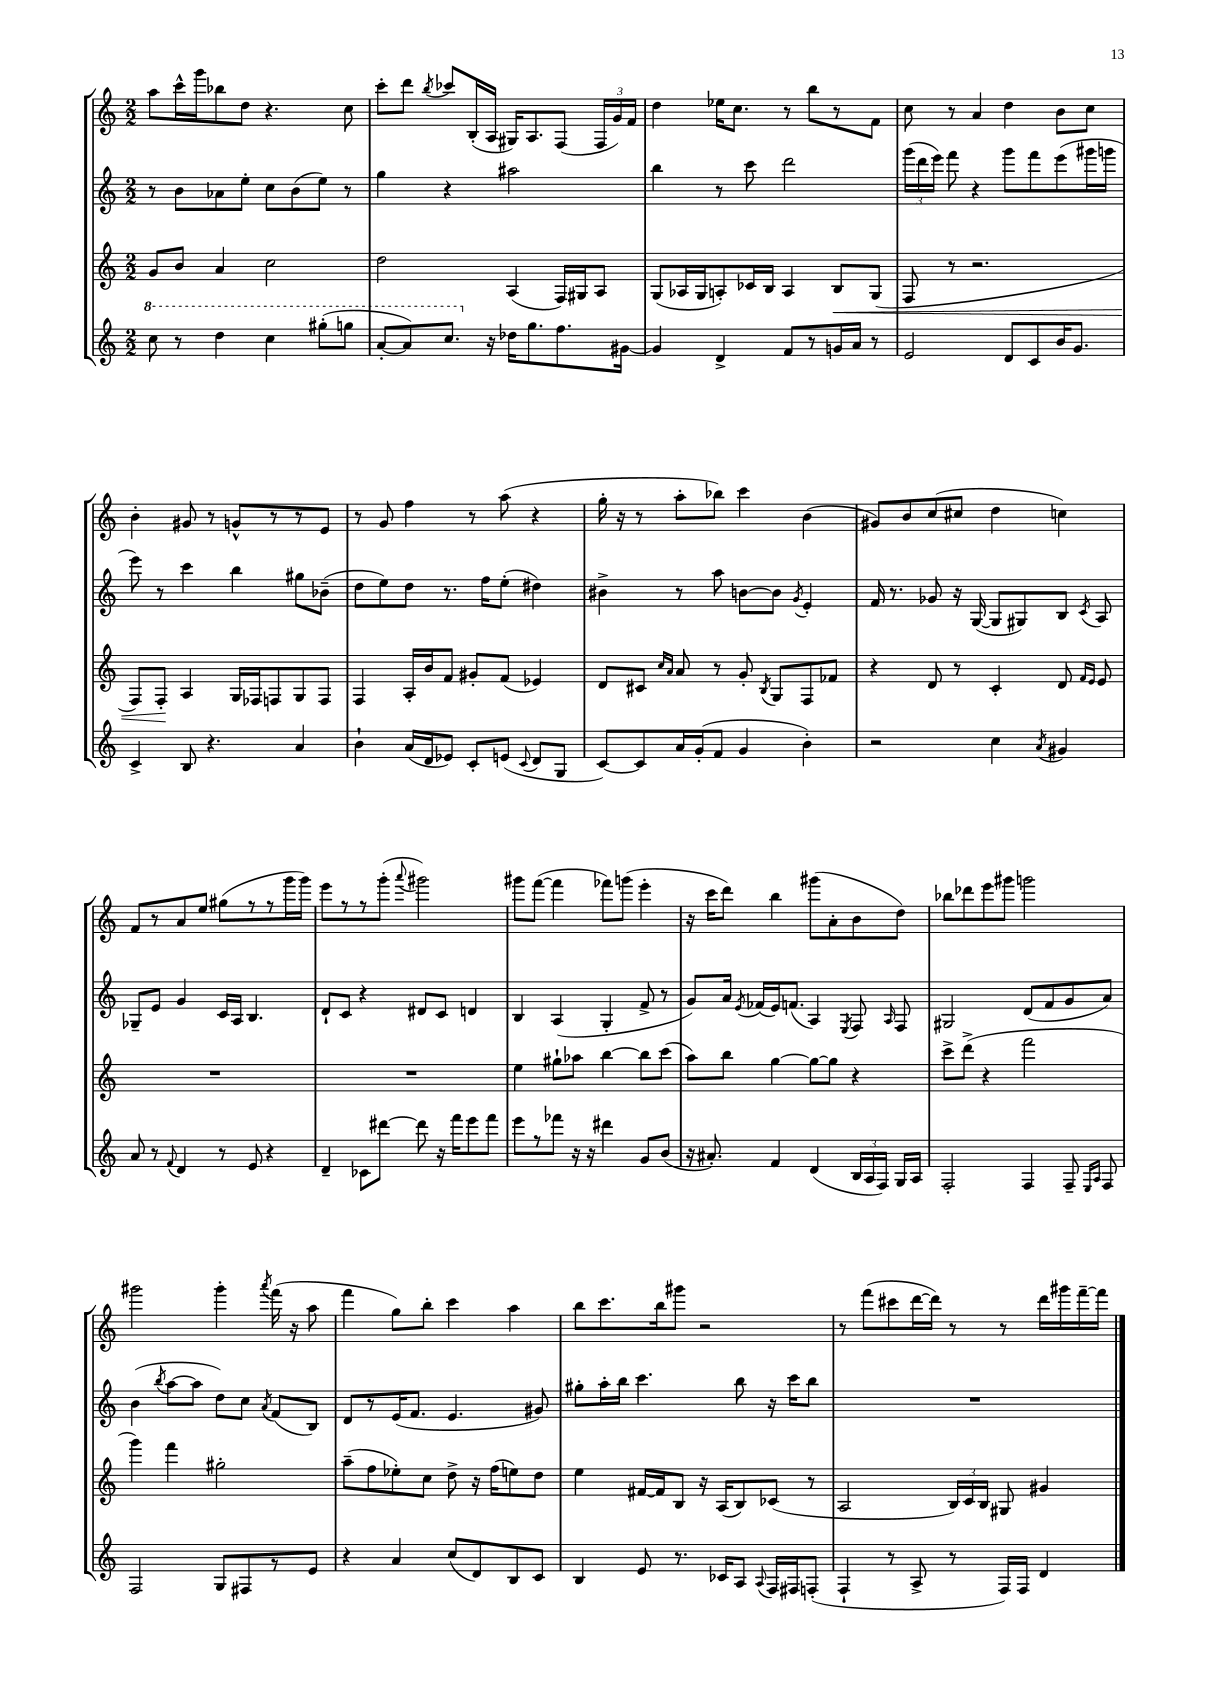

**kern	**kern	**dynam	**kern	**kern
*part4	*part3	*part3	*part2	*part1
*staff4	*staff3	*staff3	*staff2	*staff1
*clefG2	*clefG2	*	*clefG2	*clefG2
*k[]	*k[]	*	*k[]	*k[]
*M2/2	*M2/2	*	*M2/2	*M2/2
*8va	*	*	*	*
=25	=25	=25	=25	=25
8ccc\	8g/L	.	8r	8aa\L
8r	8b/J	.	8b\L	16ccc^^\L
.	.	.	.	16ggg\J
4ddd\	4a/	.	8a-X\	8bb-X\
.	.	.	8ee'\J	8dd\J
4ccc\	2cc\	.	8cc\L	4.r
.	.	.	(8b\	.
(8ggg#X'\L	.	.	8ee\J)	.
8gggn\J	.	.	8r	8cc\
=26	=26	=26	=26	=26
[8aa'/L	2dd\	.	4gg\	8ccc'\L
8aa/])	.	.	.	8ddd\J
.	.	.	.	8qbb/
8.ccc/J	.	.	4r	8ccc-X/L
.	.	.	.	(16B'/L
*X8va	*	*	*	*
16r	.	.	.	16A/JJ
16dd-X\KL	(4A/	.	2aa#X\	16G#X/KL)
8.gg\	.	.	.	8.A/
8.ff\	16F/LL)	.	.	(8F/J
.	16G#X/J	.	.	.
.	8A/J	.	.	24F/LL
.	.	.	.	24g/)
[16g#X\Jk	.	.	.	.
.	.	.	.	24f/JJ
=27	=27	=27	=27	=27
4g#/]	(8G/L	.	4bb\	4dd\
.	16A-X/L	.	.	.
.	16G/J	.	.	.
4d^/	8An'/)	.	8r	16ee-X\KL
.	.	.	.	8.cc\J
.	16c-X/L	.	8ccc\	.
.	16B/JJ	.	.	.
8f/L	4A/	.	2ddd\	8r
8r	.	.	.	8bb\L
!	!	!LO:HP:b	!	!
16gn/L	8B/L	<	.	8r
16a/JJ	.	.	.	.
8r	(8G/J	.	.	8f\J
=28	=28	=28	=28	=28
2e/	8F/	.	(24ggg\LL	8cc\
.	.	.	24ddd\	.
.	.	.	24eee\JJ)	.
.	8r	.	8fff\	8r
.	2.r	.	4r	4a/
8d/L	.	.	8ggg\L	4dd\
8c/	.	.	8fff\	.
16b/K	.	.	(8eee\	8b\L
8.g/J	.	.	.	.
.	.	.	16ggg#X\L	8cc\J
.	.	.	16gggn\JJ	.
!!LO:LB:g=z
=29	=29	=29	=29	=29
4c^/	8F/L)	.	8eee\)	4b'\
.	8F'/J	.	8r	.
8B/	4A/	[	4ccc\	8g#X/
4.r	.	.	.	8r
.	16G/LL	.	4bb\	8gn^^/L
.	16F-X/J	.	.	.
.	8Fn/	.	.	8r
4a/	8G/	.	8gg#X\L	8r
.	8F/J	.	(8b-X~\J	8e/J
=30	=30	=30	=30	=30
4b`\	4F/	.	8dd\L	8r
.	.	.	8ee\)	8g/
(16a/LL	16A'/LL	.	8dd\J	4ff\
16d/J	16b/J	.	.	.
8e-X/J)	8f/J	.	8.r	.
8c'/L	8g#X'/L	.	.	8r
.	.	.	16ff\KL	.
(8en/J	(8f/J	.	(8ee'\J	(8aa\
8qqc/	.	.	.	.
8d/L	4e-X/)	.	4dd#X\)	4r
8G/J	.	.	.	.
=31	=31	=31	=31	=31
[8c/L)	8d/L	.	4b#X^\	16gg'\
.	.	.	.	16r
8c/]	8c#X/J	.	.	8r
.	16qqcc/LL	.	.	.
.	16qqa/JJ	.	.	.
16a/L	8a/	.	8r	8aa'\L
(16g'/J	.	.	.	.
8f/J	8r	.	8aa\	8bb-X\J)
4g/	8g'/	.	[8bn\L	4ccc\
.	8qB/	.	.	.
.	8G/L	.	8b\J]	.
.	.	.	8qg/	.
4b'\)	8F/	.	4e'/	(4b\
.	8f-X/J	.	.	.
=32	=32	=32	=32	=32
2r	4r	.	16f/	8g#X/L)
.	.	.	8.r	.
.	.	.	.	8b/
.	8d/	.	8g-X/	(8cc/
.	8r	.	16r	8cc#X/J
.	.	.	([16G/	.
4cc\	4c'/	.	8G/L]	4dd\
.	.	.	8G#X/)	.
8qa/	.	.	.	.
4g#X/	8d/	.	8B/J	4ccn\)
.	16qqf/LL	.	.	.
.	16qqe/JJ	.	8qc/	.
.	8e/	.	8A/	.
!!LO:LB:g=z
=33	=33	=33	=33	=33
8a/	1r	.	8G-X~/L	8f/L
8r	.	.	8e/J	8r
8qqf/	.	.	.	.
4d/	.	.	4g/	8a/
.	.	.	.	8ee/J
8r	.	.	16c/LL	(8gg#X\L
.	.	.	16A/JJ	.
8e/	.	.	4.B/	8r
4r	.	.	.	8r
.	.	.	.	16ggg\L
.	.	.	.	16ggg\JJ)
=34	=34	=34	=34	=34
4d~/	1r	.	8d`/L	8eee\L
.	.	.	8c/J	8r
8c-X\L	.	.	4r	8r
[8ddd#X\J	.	.	.	(8ggg'\J
.	.	.	.	8qqaaa/
8ddd#\]	.	.	8d#X/L	2ggg#X\)
16r	.	.	8c/J	.
16fff\KL	.	.	.	.
8eee\	.	.	4dn/	.
8fff\J	.	.	.	.
=35	=35	=35	=35	=35
8eee\L	4ee\	.	4B/	8ggg#X\L
8r	.	.	.	([8fff\J
8fff-X\J	8gg#X`\L	.	(4A/	4fff\]
16r	8aa-X\J	.	.	.
16r	.	.	.	.
4ddd#X\	[4bb\	.	4G'/	8fff-X\L)
.	.	.	.	(8gggn\J
8g/L	8bb\L]	.	8f^/	4eee'\
(8b/J	(8ccc\J	.	8r	.
=36	=36	=36	=36	=36
16r	8aa\L)	.	8g/L)	16r
8.a#X'/)	.	.	.	16ccc\KL
.	8bb\J	.	16a/Jk	8ddd\J)
.	.	.	8qe/	.
.	.	.	(16f-X/LL	.
4f/	[4gg\	.	16e/J)	4bb\
.	.	.	(8.fn/J	.
(4d/	8gg\L_	.	4A/)	(8ggg#X\L
.	8gg\J]	.	.	8a'\
.	.	.	8qE/	.
24B/LL	4r	.	8F/	8b\
24A/	.	.	.	.
24F/JJ)	.	.	.	.
.	.	.	16qqA/	.
16G/LL	.	.	8F/	8dd\J)
16A/JJ	.	.	.	.
=37	=37	=37	=37	=37
2F'/	8ccc^\L	.	2G#X/	8bb-X\L
.	(8ddd^\J	.	.	8ddd-X\
.	4r	.	.	8eee\
.	.	.	.	8ggg#X\J
4F/	2fff\	.	(8d/L	2gggn\
.	.	.	8f/	.
8F~/	.	.	8g/	.
16qqE/LL	.	.	.	.
16qqA/JJ	.	.	.	.
8F/	.	.	8a/J)	.
!!LO:LB:g=z
=38	=38	=38	=38	=38
2F/	4ggg\)	.	(4b\	2ggg#X\
.	.	.	8qbb/	.
.	4fff\	.	[8aa\L	.
.	.	.	8aa\J]	.
8G/L	2gg#X'\	.	8dd\L)	4ggg#'\
8F#X/	.	.	8cc\J	.
.	.	.	8qa/	8qaaa/
8r	.	.	(8f/L	(16fff\
.	.	.	.	16r
8e/J	.	.	8B/J)	8aa\
=39	=39	=39	=39	=39
4r	(8aa~\L	.	8d/L	4fff\
.	8ff\	.	8r	.
4a/	8ee-X'\)	.	(16e/K	8gg\L)
.	.	.	8.f/J	.
.	8cc\J	.	.	8bb'\J
(8cc/L	8dd^\	.	4.e/	4ccc\
8d/)	16r	.	.	.
.	(16ff\KL	.	.	.
8B/	8een\)	.	.	4aa\
8c/J	8dd\J	.	8g#X/)	.
=40	=40	=40	=40	=40
4B/	4ee\	.	8gg#X'\L	8bb\L
.	.	.	16aa'\L	8.ccc\
.	.	.	16bb\JJ	.
8e/	[16f#X/LL	.	4.ccc\	.
.	16f#/J]	.	.	16bb\k
8.r	8B/J	.	.	8ggg#X\J
.	16r	.	.	2r
16c-X/KL	(16A/KL	.	.	.
8A/J	8B/)	.	8bb\	.
8qqA/	.	.	.	.
16F/LL	(8c-X/J	.	16r	.
16F#X/J	.	.	16ccc\KL	.
(8Fn'/J	8r	.	8bb\J	.
=41	=41	=41	=41	=41
4F`/	2A/	.	1r	8r
.	.	.	.	(8fff\L
8r	.	.	.	8ccc#X\
8A^/	.	.	.	[16ddd\L
.	.	.	.	16ddd\JJ])
8r	24B/LL)	.	.	8r
.	24c/	.	.	.
.	24B/JJ	.	.	.
16F/LL)	8G#X/	.	.	8r
16F/JJ	.	.	.	.
4d/	4g#X/	.	.	16ddd\LL
.	.	.	.	16ggg#X\
.	.	.	.	[16fff~\
.	.	.	.	16fff\JJ]
==	==	==	==	==
*-	*-	*-	*-	*-
